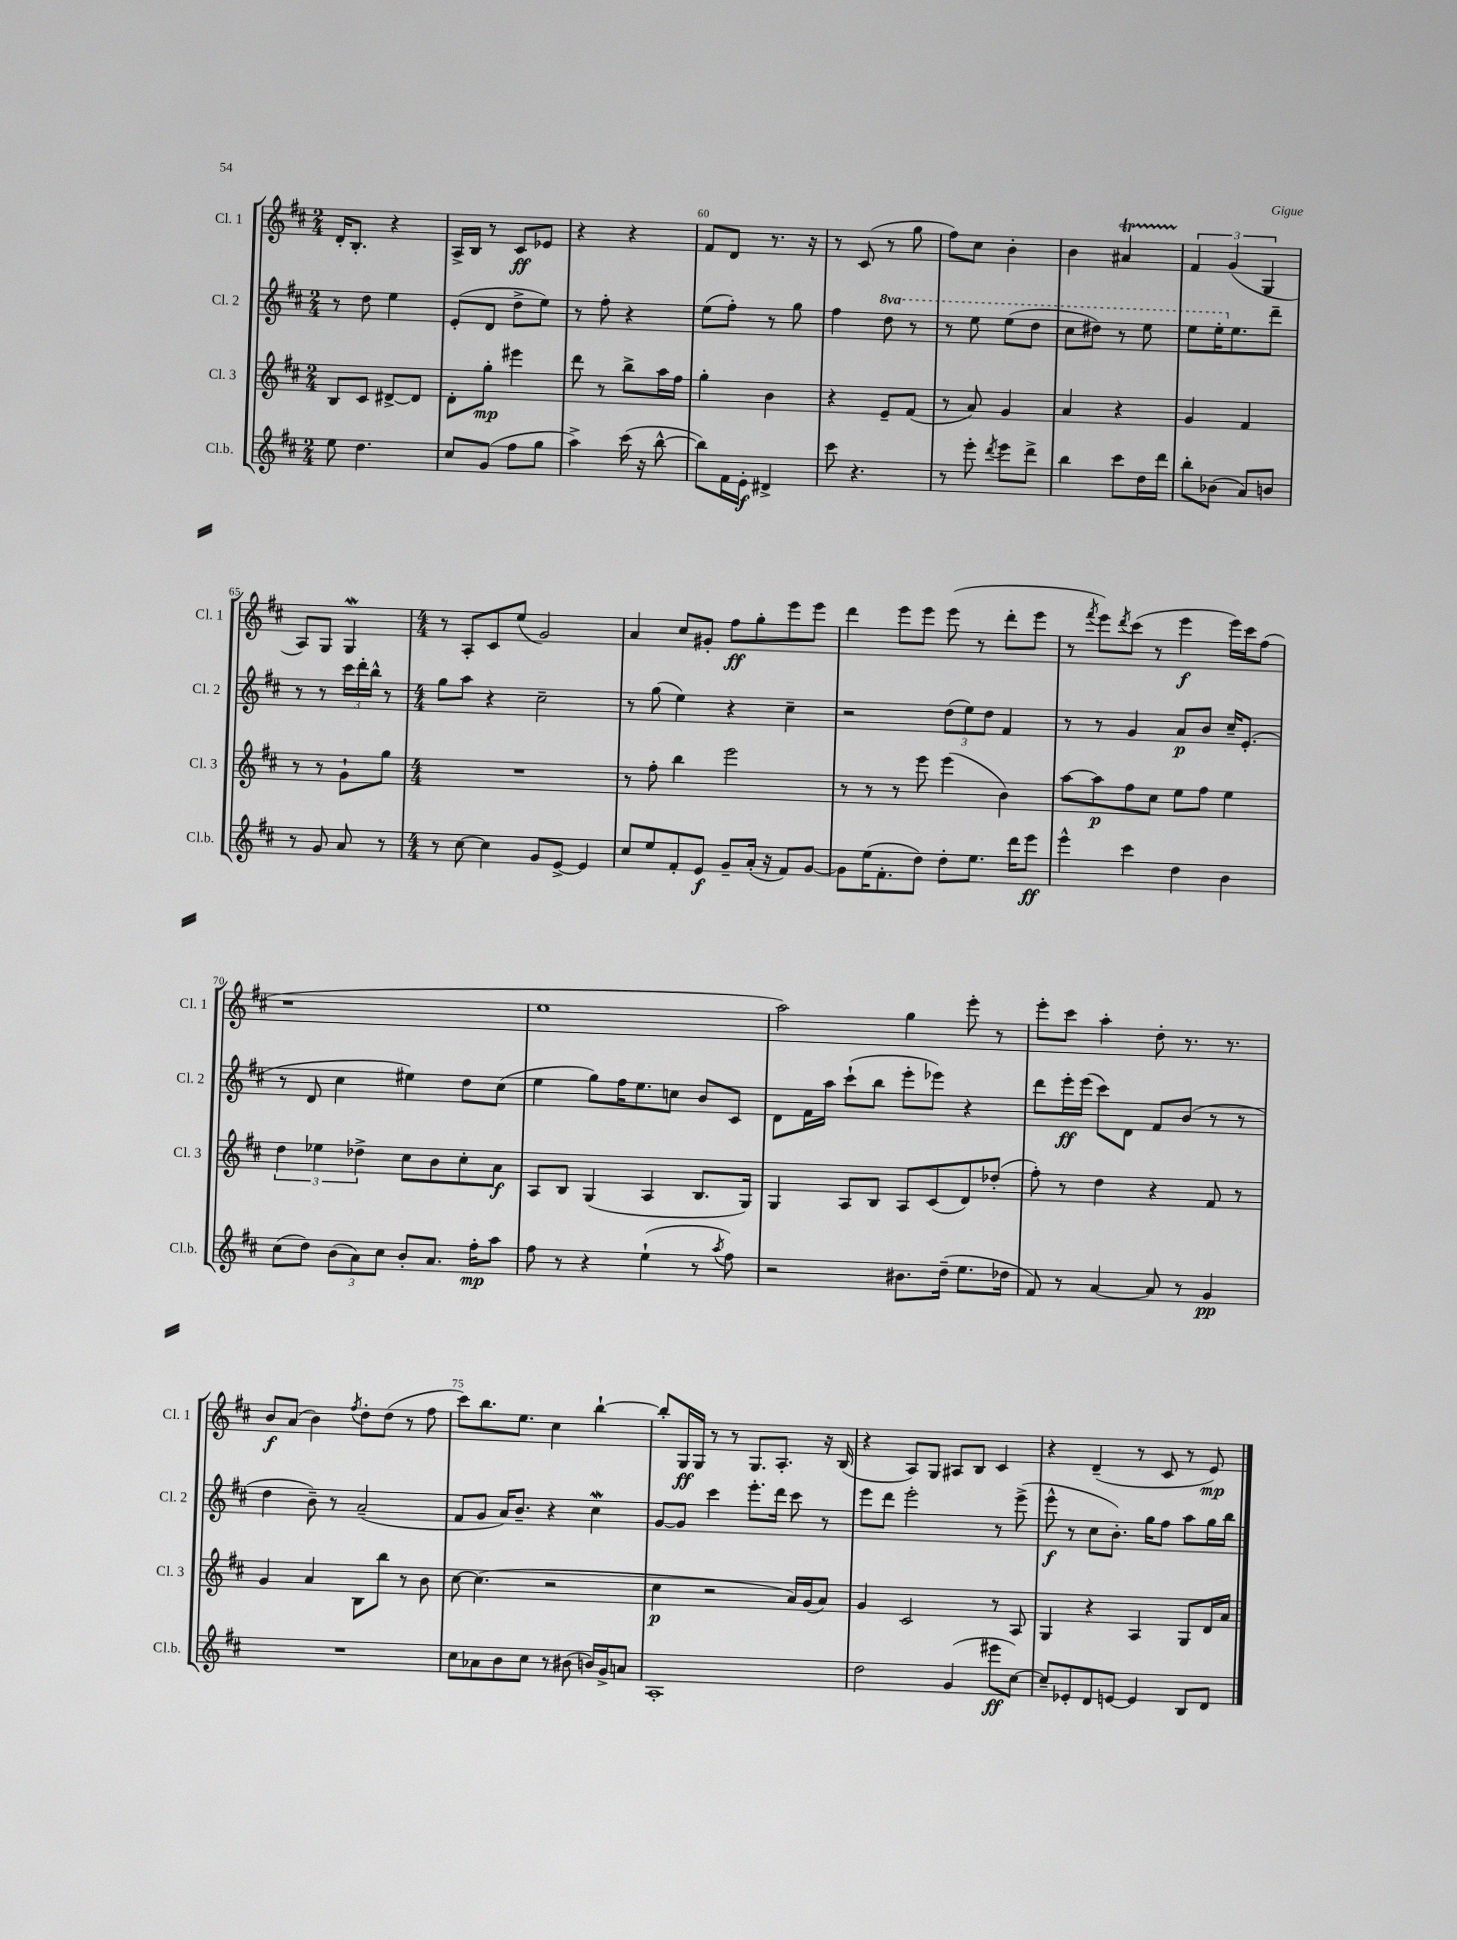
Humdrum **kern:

**kern	**kern	**kern	**kern
*staff4	*staff3	*staff2	*staff1
*clefG2	*clefG2	*clefG2	*clefG2
*k[f#c#]	*k[f#c#]	*k[f#c#]	*k[f#c#]
*M2/4	*M2/4	*M2/4	*M2/4
8ee	8B	8r	16d'
.	.	.	8.B'
4.dd	8c#	8dd	.
.	[8d#^	4ee	4r
.	8d#]	.	.
=	=	=	=
8cc#	8d'	(8e'	16A^
.	.	.	16B
(8g	8gg'	8d	8r
8ff#	4eee#	8dd^	8c#
8gg	.	8ee)	8e-
=	=	=	=
4aa^)	8ddd	8r	4r
.	8r	8ff#'	.
(16ccc#	8bb^	4r	4r
16r	.	.	.
[8bb^^	16aa	.	.
.	16ff#	.	.
=	=	=	=
8bb])	4gg'	(8ee	8f#
16f#	.	8ff#')	8d
16e'	.	.	.
4d#^	4b	8r	8.r
.	.	8gg	.
.	.	.	16r
=	=	=	=
8ccc#	4r	4ff#	8r
4.r	.	.	(8c#
.	8e~	8ddd	8r
.	(8f#	8r	8gg
=	=	=	=
8r	8r	8r	8ff#)
8eee'	8a)	8eee	8cc#
8qddd	.	.	.
8eee	4g	(8eee	4b'
8ddd^	.	8ddd	.
=	=	=	=
4bb	4a	8ccc#	4b
.	.	8ddd#)	.
8ccc#	4r	8r	4a#
16dd	.	8eee	.
16ddd	.	.	.
=	=	=	=
8bb'	4g	8eee	6f#
(8b-	.	16eee'	.
.	.	.	(6g
.	.	8.ee	.
8a)	4f#	.	.
.	.	.	6G
8b	.	8ddd~	.
=	=	=	=
8r	8r	8r	8A)
8g	8r	8r	8G
8a	8g`	24ccc#	4G
.	.	24ddd'	.
.	.	24bb^^	.
8r	8gg	8r	.
=	=	=	=
*M4/4	*M4/4	*M4/4	*M4/4
8r	1r	8gg	8r
[8cc#	.	8aa	8A'
4cc#]	.	4r	8c#
.	.	.	(8ee
8g	.	2cc#~	2g)
[8e^	.	.	.
4e]	.	.	.
=	=	=	=
8cc#	8r	8r	4a
8ee	8ff#'	(8gg	.
8f#'	4bb	4ee)	8cc#
8e	.	.	8g#'
8g~	2eee	4r	8ff#
(16a'	.	.	8gg'
16r	.	.	.
8f#)	.	4cc#~	8eee
[8g	.	.	8eee
=	=	=	=
8g]	8r	2r	4ddd
(16ee	8r	.	.
8.f#'	.	.	.
.	8r	.	8eee
8dd)	8eee	.	8eee
8dd'	(4eee	(12dd	(8eee
.	.	12ee)	.
8.ee	.	.	8r
.	.	12dd	.
.	4b)	4f#	8ddd'
16ddd	.	.	.
8eee	.	.	8eee
=	=	=	=
4eee^^	[8aa	8r	8r
.	.	.	8qfff#
.	8aa]	8r	8eee)
.	.	.	8qddd
4ccc#	8ff#	4g	(8ccc#
.	8cc#	.	8r
4dd	8ee	8a	4eee
.	8ff#	8b	.
4b	4ee	16cc#~	16eee)
.	.	(8.e'	16ccc#
.	.	.	(8ff#
=	=	=	=
(8cc#	6dd	8r	1r
8dd)	.	8d	.
.	6ee-	.	.
(12b	.	4cc#	.
12a)	6dd-^	.	.
12cc#	.	.	.
8b'	8cc#	4ee#)	.
8.a	8b	.	.
.	8cc#'	8dd	.
16ff#'	.	.	.
8aa	8a	(8cc#	.
=	=	=	=
8ff#	8A	4ee	1ee
8r	8B	.	.
4r	(4G	8gg)	.
.	.	16ff#	.
.	.	8.ee	.
(4ee`	4A	.	.
.	.	8cc	.
8r	8.B	8b	.
8qaa	.	.	.
8ff#)	.	8c#	.
.	16G)	.	.
=	=	=	=
2r	4G	8d	2aa)
.	.	16f#	.
.	.	16aa	.
.	8A	(8ccc#`	.
.	8B	8bb	.
8.b#	8A	8eee'	4gg
.	(8c#	8eee-)	.
(16dd~	.	.	.
8.ee	8d)	4r	8eee'
.	(8dd-'	.	8r
16dd-	.	.	.
=	=	=	=
8f#)	8ff#')	8ddd	8eee'
8r	8r	16eee'	8ccc#
.	.	(16eee	.
[4a	4dd	8ccc#)	4aa'
.	.	8d	.
8a]	4r	8f#	8dd'
8r	.	(8b	8.r
4g	8f#	8r	.
.	.	.	8.r
.	8r	8r	.
=	=	=	=
1r	4g	4dd	8b
.	.	.	(8a
.	4a	8b~)	4b)
.	.	8r	.
.	.	.	8qff#
.	8B	(2a~	8dd'
.	8bb	.	(8dd
.	8r	.	8r
.	8b	.	8ff#
=	=	=	=
8cc#	[8cc#	8f#	8ccc#)
8a-	(4.cc#]	8g	8.bb
8b	.	16a)	.
.	.	8.b~	8.ee
8cc#	.	.	.
8r	2r	4r	4cc#
(8b#	.	.	.
16b)	.	4cc#	[4bb`
16g^	.	.	.
8a	.	.	.
=	=	=	=
1A'	4cc#	[8g	8bb']
.	.	8g]	16G
.	.	.	16G
.	2r	4ccc#	8r
.	.	.	8r
.	.	8.eee'	8.G
.	.	16ddd	8.A'
.	16a)	8ccc#	.
.	(16g	.	.
.	8a)	8r	16r
.	.	.	(16B
=	=	=	=
2dd	4g	8eee	4r
.	.	8ddd	.
.	2c#	2eee'	8A)
.	.	.	8G
(4g	.	.	8A#
.	.	.	8B
8eee#	8r	8r	4c#
[8cc#)	8A	(8eee^	.
=	=	=	=
8cc#~]	4G	8eee^^	4r
8e-'	.	8r	.
8d	4r	8cc#	(4d~
[8e	.	8.b')	.
4e]	4A	.	8r
.	.	16gg	.
.	.	8ff#	8c#
8B	8G	8aa	8r
8d	16d	16gg	8e)
.	16a	16bb	.
==	==	==	==
*-	*-	*-	*-
